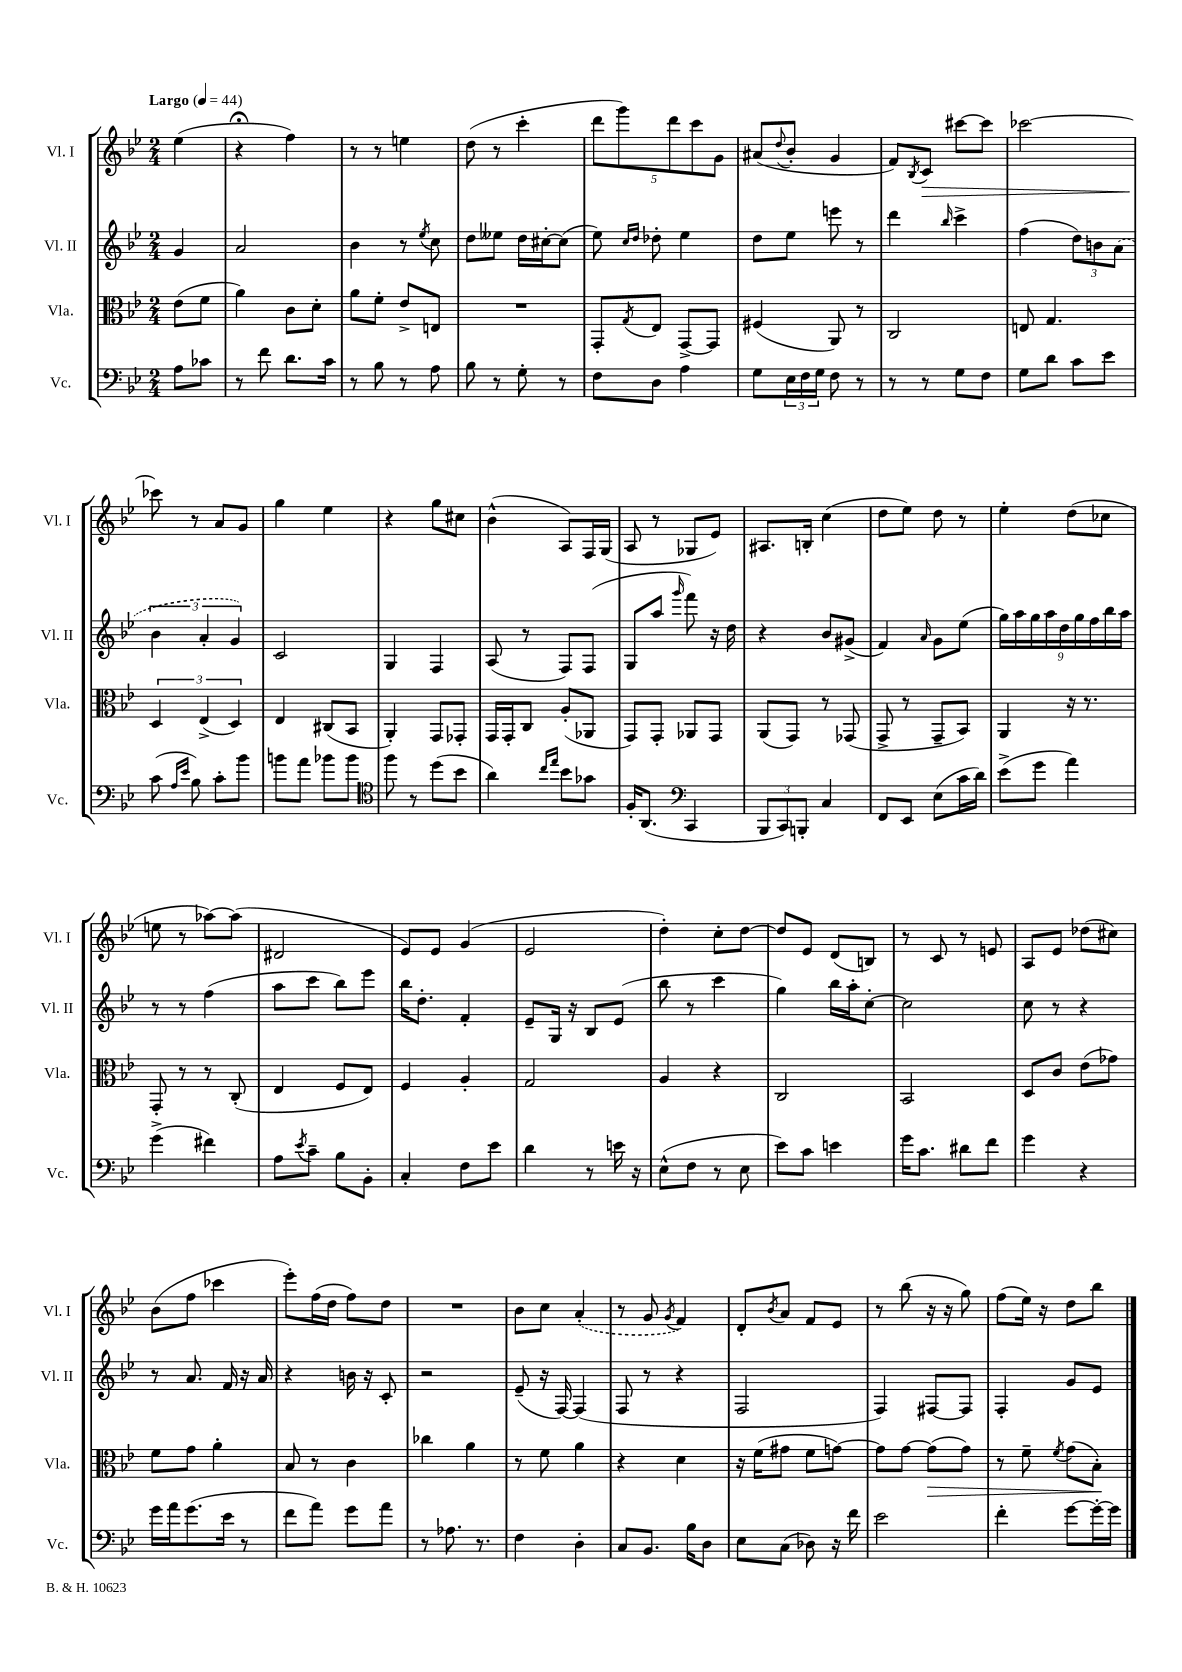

**kern	**kern	**kern	**kern
*staff4	*staff3	*staff2	*staff1
*clefF4	*clefC3	*clefG2	*clefG2
*k[b-e-]	*k[b-e-]	*k[b-e-]	*k[b-e-]
*M2/4	*M2/4	*M2/4	*M2/4
*MM44	*MM44	*MM44	*MM44
8A\L	(8e-\L	4g/	(4ee-\
8c-\J	8f\J	.	.
=	=	=	=
8r	4a\)	2a/	4r;
8f\	.	.	.
8.d\L	8c\L	.	4ff\)
.	8d'\J	.	.
16c\Jk	.	.	.
=	=	=	=
8r	8a\L	4b-\	8r
8B-\	8f'\J	.	8r
8r	8e-^/L	8r	4ee\
.	.	8qee-/	.
8A\	8E/J	8cc\	.
=	=	=	=
8B-\	2r	8dd\L	(8dd\
8r	.	8ee--\J	8r
8G'\	.	16dd\LL	4ccc'\
.	.	[16cc#'\J	.
8r	.	(8cc#\]J	.
=	=	=	=
8F\L	8GG'/L	8ee-\)	10ddd\L
.	.	.	10ggg\)
.	.	16qqcc/LL	.
.	8qG/	16qqdd/JJ	.
8D\J	8E-/J	8dd-'\	.
.	.	.	10ddd\
4A\	[8GG^/L	4ee-\	.
.	.	.	10ccc\
.	8GG/]J	.	.
.	.	.	10g\J
=	=	=	=
8G\L	(4F#/	8dd\L	(8a#/L
.	.	.	8qqdd/
24E-\L	.	8ee-\J	8b-'/J
24F\	.	.	.
24G\JJ	.	.	.
8F\	8AA/)	8eee\	4g/
8r	8r	8r	.
=	=	=	=
8r	2C/	4ddd\	8f/L)
.	.	.	8qB-/
8r	.	.	8c/J
.	.	16qqbb-/	.
8G\L	.	4ccc^\	[8ccc#\L
8F\J	.	.	8ccc#\]J
=	=	=	=
8G\L	8E/	(4ff\	[2ccc-\
8d\J	4.G/	.	.
8c\L	.	12dd\L)	.
.	.	12b\	.
8e-\J	.	.	.
.	.	(12a\J	.
=	=	=	=
(8c\	6D/	6b-\	8ccc-\]
16qqA/LL	.	.	.
16qqe-/JJ	.	.	.
8B-\)	.	.	8r
.	(6E-^/	6a'/	.
8c'\L	.	.	8a/L
.	6D/)	6g/)	.
8b-\J	.	.	8g/J
=	=	=	=
8b\L	4E-/	2c/	4gg\
8a\J	.	.	.
8b-\L	(8C#/L	.	4ee-\
8b-\J	8BB-/J	.	.
=	=	=	=
*clefC4	*	*	*
8ff\	4AA'/)	4G/	4r
8r	.	.	.
(8dd\L	8GG/L	4F/	8gg\L
8b-\J	8GG-'/J	.	8cc#\J
=	=	=	=
4a\)	16GG/LL	(8A/	(4b-^^\
.	16GG'/J	.	.
.	8C/J	8r	.
16qqcc/LL	.	.	.
16qqee-/JJ	.	.	.
8b-\L	(8A'/L	8F/L)	8A/L)
8g-\J	8AA-/J	(8F/J	16F/L
.	.	.	(16G/JJ
=	=	=	=
16F'/LK	8GG/L)	8G/L	8A/
(8.AA/J	.	.	.
.	8GG'/J	8aa/J	8r
*clefF4	*	*	*
.	.	16qqggg/	.
4CC/	8AA-/L	8fff\)	8G-/L
.	8GG/J	16r	8e-/J)
.	.	16dd\	.
=	=	=	=
12BBB-/L	(8AA/L	4r	8.A#/L
12CC/)	.	.	.
.	8GG/J)	.	.
12BBB'/J	.	.	.
.	.	.	16B'/Jk
4C/	8r	8b-/L	(4cc\
.	(8GG-/	(8g#^/J	.
=	=	=	=
8FF/L	8GG^/	4f/)	8dd\L
8EE-/J	8r	.	8ee-\J)
.	.	16qqa/	.
(8E-\L	8GG~/L	8g\L	8dd\
16c\L	8BB-/J)	(8ee-\J	8r
16d\JJ)	.	.	.
=	=	=	=
(8e-^\L	4AA/	18gg\LL)	4ee-'\
.	.	18aa\	.
.	.	18gg\	.
8g\J	.	.	.
.	.	18aa\	.
.	.	18dd\	.
4a\)	16r	.	(8dd\L
.	.	18gg\	.
.	8.r	.	.
.	.	18ff\	.
.	.	.	8cc-\J
.	.	18bb-\	.
.	.	18aa\JJ	.
=	=	=	=
(4g^\	8GG'/	8r	8ee\
.	8r	8r	8r
4f#\)	8r	(4ff\	[8aa-\L)
.	(8C'/	.	(8aa-\]J
=	=	=	=
8A\L	4E-/	8aa\L	2d#/
8qe-/	.	.	.
8c~\J	.	8ccc\J	.
8B-\L	8F/L	8bb-\L)	.
8BB-'\J	8E-/J)	8eee-\J	.
=	=	=	=
4C'/	4F/	16bb-\LK	8e-/L)
.	.	8.dd'\J	.
.	.	.	8e-/J
8F\L	4A'/	4f'/	(4g/
8e-\J	.	.	.
=	=	=	=
4d\	2G/	8e-~/L	2e-/
.	.	16G/Jk	.
.	.	16r	.
8r	.	8B-/L	.
16e\	.	(8e-/J	.
16r	.	.	.
=	=	=	=
(8E-^^\L	4A/	8bb-\	4dd'\)
8F\J	.	8r	.
8r	4r	4ccc\	8cc'\L
8E-\	.	.	[8dd\J
=	=	=	=
8e-\L)	2C/	4gg\)	8dd/]L
8c\J	.	.	8e-/J
4e\	.	16bb-\LL	(8d/L
.	.	16aa'\J	.
.	.	[8cc'\J	8B/J)
=	=	=	=
16g\LK	2BB-/	2cc\]	8r
8.c\J	.	.	.
.	.	.	8c/
8d#\L	.	.	8r
8f\J	.	.	8e/
=	=	=	=
4g\	8D/L	8cc\	8A/L
.	8c/J	8r	8e-/J
4r	(8e-\L	4r	(8dd-\L
.	8g-\J)	.	8cc#\J)
=	=	=	=
16g\LL	8f\L	8r	(8b-\L
16a\J	.	.	.
(8.g\	8g\J	8.a/	8ff\J
.	4a'\	.	4ccc-\
16e-\Jk	.	16f/	.
8r	.	16r	.
.	.	16a/	.
=	=	=	=
8f\L	8B-/	4r	8eee-'\L)
8a\J)	8r	.	(16ff\L
.	.	.	16dd\JJ
8g\L	4c\	16b\	8ff\L)
.	.	16r	.
8a\J	.	8c'/	8dd\J
=	=	=	=
8r	4cc-\	2r	2r
8.A-\	.	.	.
.	4a\	.	.
8.r	.	.	.
=	=	=	=
4F\	8r	(8e-~/	8b-\L
.	8f\	16r	8cc\J
.	.	[16F/)	.
4D'\	4a\	(4F/]	(4a'/
=	=	=	=
8C/L	4r	8F/	8r
8.BB-/J	.	8r	8g/
.	.	.	8qg/
.	4d\	4r	4f/)
16B-\LK	.	.	.
8D\J	.	.	.
=	=	=	=
8E-\L	16r	2F/	8d'/L
.	(16f\LK	.	.
.	.	.	8qb-/
(8C\J	8g#\J	.	8a/J
8D-\)	8f\L	.	8f/L
16r	[8g\J)	.	8e-/J
16f\	.	.	.
=	=	=	=
2e-\	8g\]L	4F/)	8r
.	[8g\J	.	(8bb-\
.	(8g\]L	[8F#/L	16r
.	.	.	16r
.	8g\J)	8F#/]J	8gg\)
=	=	=	=
4f'\	8r	4F'/	(8ff\L
.	8f~\	.	16ee-\Jk)
.	.	.	16r
.	8qf/	.	.
[8g\L	(8g\L	8g/L	8dd\L
16g'\_L	8B-'\J)	8e-/J	8bb-\J
16g\]JJ	.	.	.
==	==	==	==
*-	*-	*-	*-
